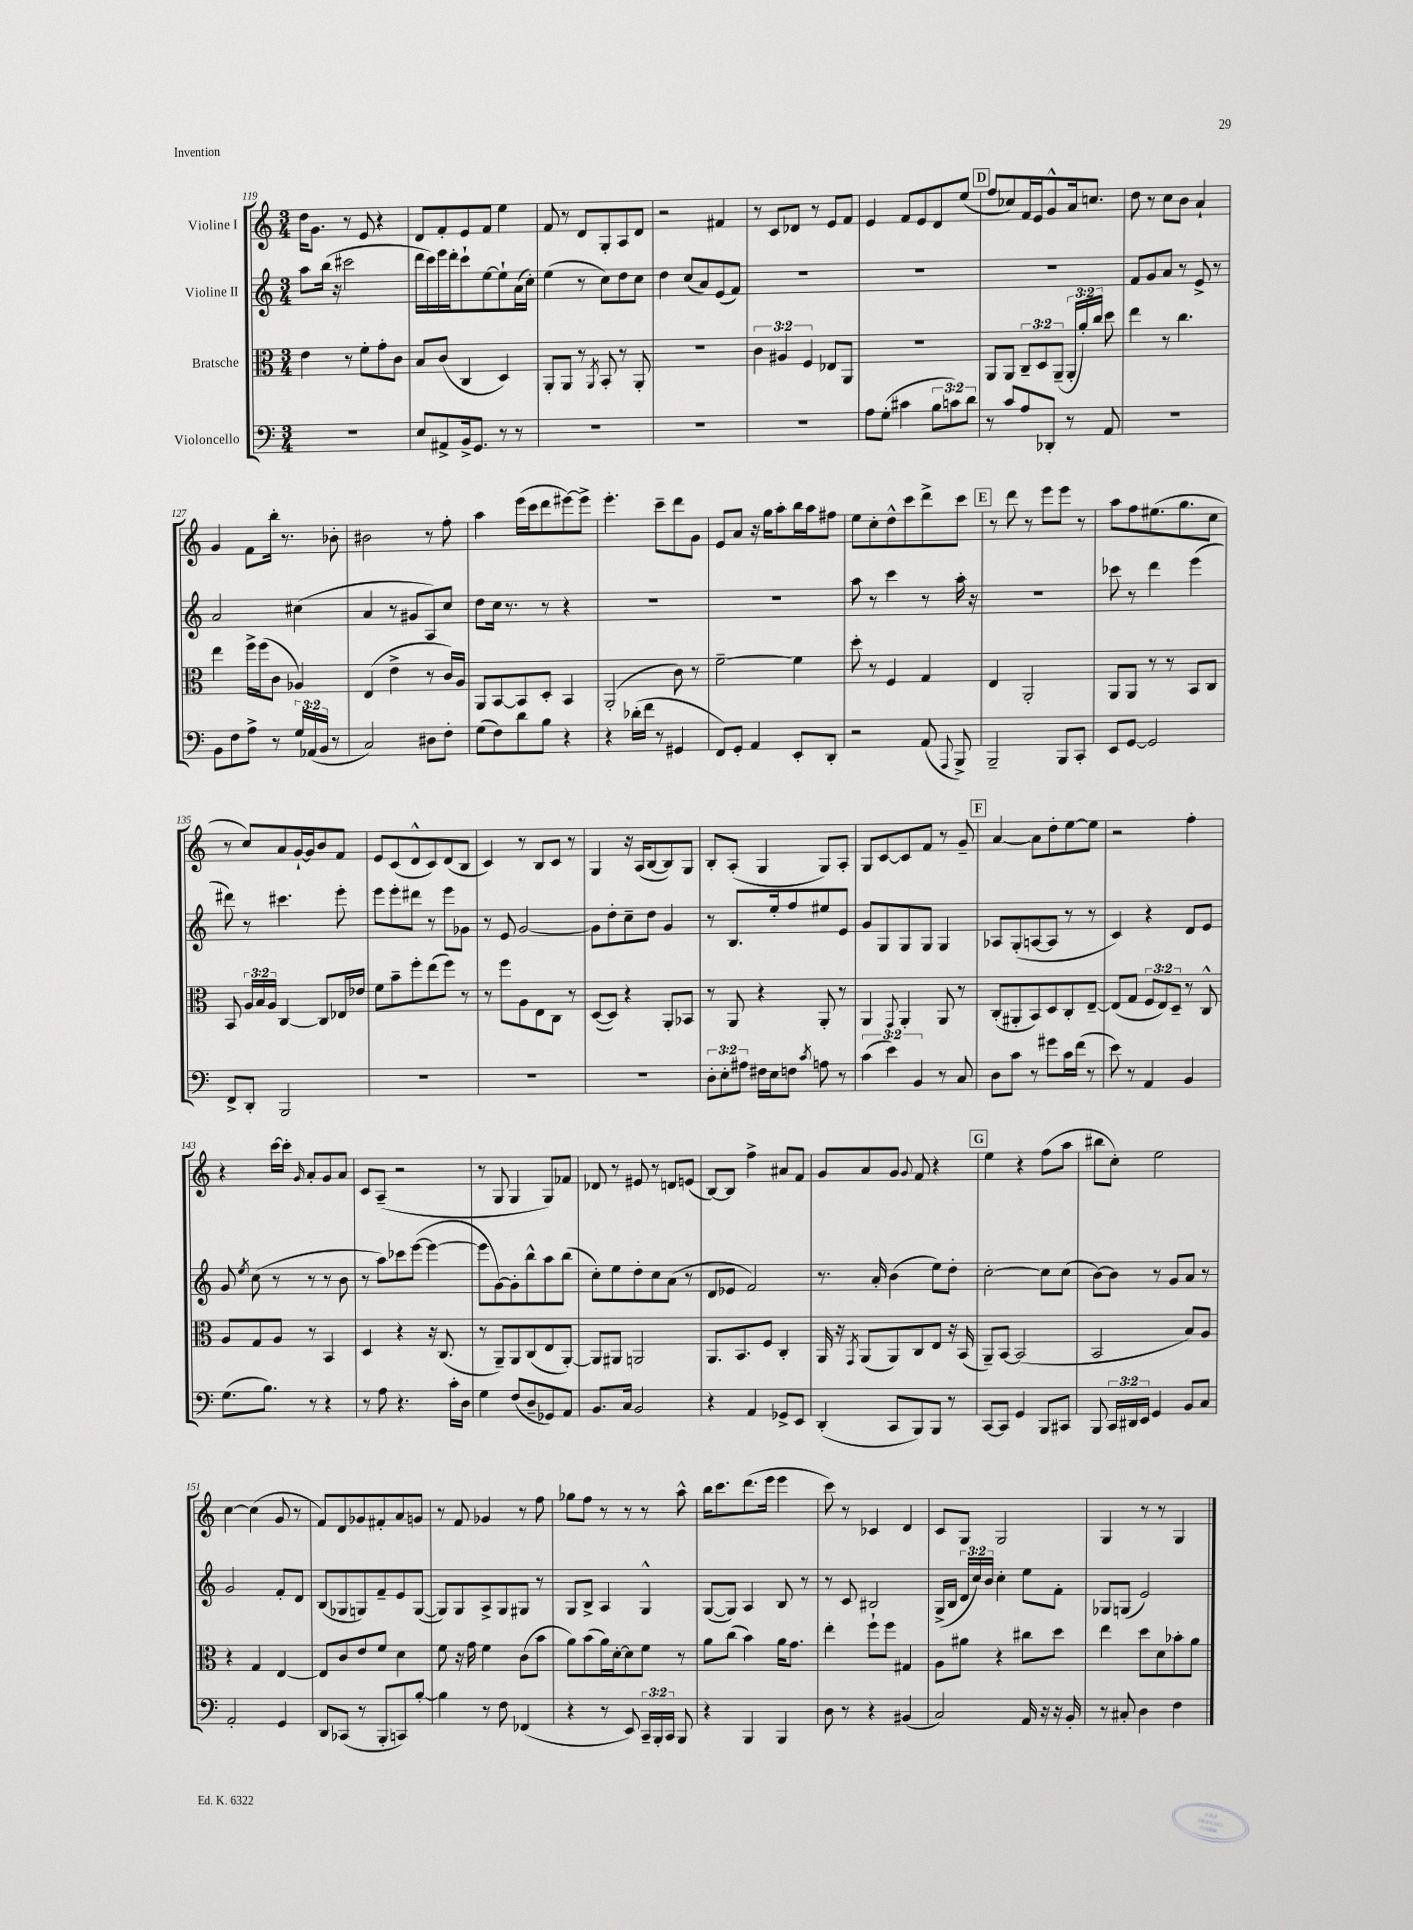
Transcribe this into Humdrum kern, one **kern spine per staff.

**kern	**kern	**kern	**kern
*staff4	*staff3	*staff2	*staff1
*clefF4	*clefC3	*clefG2	*clefG2
*k[]	*k[]	*k[]	*k[]
*M3/4	*M3/4	*M3/4	*M3/4
2.r	4e	8aa	16dd
.	.	.	8.g
.	.	(16bb	.
.	.	16r	.
.	8r	2ccc#	8r
.	8f'	.	8e
.	8g'	.	4r
.	8c	.	.
=	=	=	=
8E	8B	16ddd	8d
.	.	16ccc)	.
8AA#^	(8c	16eee	8f'
.	.	16ddd'	.
16BB^	4C	8ccc`	8e
8.GG	.	.	.
.	.	[8ee	8f
8r	4D)	8ee`]	4ee
8r	.	(16a	.
.	.	16cc')	.
=	=	=	=
2.r	8AA'	(4ee	8f
.	8AA	.	8r
.	8r	8r	8d
.	8qAA	.	.
.	8BB'	8cc)	8G'
.	8r	8dd	8A
.	8AA'	8cc	8d
=	=	=	=
2.r	2.r	4dd	2r
.	.	(8cc	.
.	.	8a)	.
.	.	(8e	4f#
.	.	8f)	.
=	=	=	=
2.r	6c	2.r	8r
.	.	.	8c
.	6A#	.	.
.	.	.	8d-
.	6F	.	.
.	.	.	8r
.	8E-	.	8e
.	8AA	.	8f
=	=	=	=
8A	2.r	2.r	4e
(8G'	.	.	.
4c#	.	.	8f
.	.	.	8e
12B	.	.	8d
12c)	.	.	.
.	.	.	(8ee
12d	.	.	.
=	=	=	=
8r	8AA	2.r	8ff
8c	8AA	.	8cc-)
8A	12C~	.	16f
.	.	.	16e
.	12D	.	.
8DD-'	.	.	8g^^
.	(12AA~	.	.
8r	24AA'	.	16a
.	24a')	.	.
.	.	.	8.cc
.	24cc	.	.
8AA	8dd	.	.
=	=	=	=
2.r	4ee	8f	8dd
.	.	8g	8r
.	8r	8a	8cc
.	4.cc	8r	8b
.	.	8e^	4a`
.	.	8r	.
=	=	=	=
8BB	4ee	2a	4g
8F	.	.	.
8A^	16ff^	.	8f
.	(16ff	.	.
8r	8c	.	16bb'
.	.	.	8.r
24G	4A-)	(4cc#	.
(24AA-	.	.	.
24BB	.	.	.
8r	.	.	8b-'
=	=	=	=
2C)	(4E	4a	2b#
.	4e^	8r	.
.	.	8g#	.
8D#	8r	8A)	8r
8F'	16c)	8cc	8ff'
.	16A	.	.
=	=	=	=
(8G	8AA	8dd	4aa
8F)	[8BB	16cc	.
.	.	8.r	.
8d	8BB]	.	(16eee
.	.	.	16ccc
8B	8D'	8r	8ddd
4r	4BB	4r	[8eee#)
.	.	.	8eee#^]
=	=	=	=
4r	(2AA'	2.r	4.eee'
(16d-'	.	.	.
16f	.	.	.
8r	.	.	8ccc~
4GG#	8c)	.	8ddd
.	8r	.	8g
=	=	=	=
8FF)	[2f~	2.r	8e
8GG'	.	.	8a
4AA	.	.	16r
.	.	.	16gg
.	.	.	8aa'
8EE'	4f]	.	16bb
.	.	.	16aa
8DD'	.	.	8ff#
=	=	=	=
2r	8dd'	8aa	8ee
.	8r	8r	8cc'
.	4F	4ccc	8dd^^
.	.	.	8ccc
(8AA	4G	8r	8ddd^
8qqAAA	.	.	.
8BBB^)	.	16aa'	8ccc
.	.	16r	.
=	=	=	=
2BBB~	4E	2.r	8r
.	.	.	8ddd
.	2AA'	.	8r
.	.	.	8eee
8BBB	.	.	8eee
8CC'	.	.	8r
=	=	=	=
8EE	8AA	8ccc-	8aa
[8GG	8AA	8r	8ff
2GG]	8r	4ddd	(8.ee#
.	8r	.	.
.	.	.	8.gg
.	8BB	(4eee	.
.	8C	.	8cc
=	=	=	=
8FF^	8BB	8ddd#)	8r
8DD'	24A	8r	8cc)
.	24B	.	.
.	24A	.	.
2BBB	[4C	4.ccc#	8a
.	.	.	[16g`
.	.	.	16g]
.	8C]	.	8b
.	16E-	8eee'	8f
.	16e-	.	.
=	=	=	=
2.r	8f	8eee	8e
.	8b~	8eee'	(8c
.	8ff'	8ddd#	8d^^
.	(8ee	8r	8c)
.	8ff)	8eee	(8d
.	8r	8g-	8B
=	=	=	=
2.r	8r	8r	4c)
.	8ff	8e	.
.	8A	[2g	8r
.	8E	.	8B
.	8C	.	8c
.	8r	.	8r
=	=	=	=
2.r	([8D	8g]	4G
.	8D])	8dd'	.
.	4r	8cc~	16r
.	.	.	(16A
.	.	8dd	[8B
.	8AA'	4g	8B])
.	8BB-	.	8G
=	=	=	=
12D'	8r	8r	8B'
12E'	.	.	.
.	8AA	8.B	(8A'
12A#	.	.	.
16F#	4r	.	4G
16E	.	16ee'	.
8F	.	8ff	.
8qc	.	.	.
8A	8AA'	8ee#	8G)
8r	8r	8e	8A'
=	=	=	=
(6c	4AA	8g	8G
.	.	8G	[8c
6e)	.	.	.
.	8qqGG	.	.
.	4AA'	8G	8c]
6BB	.	.	.
.	.	8G	8f
8r	8AA	4G	8r
8C	8r	.	8g~
=	=	=	=
8D	(8C'	8A-	[4a
8c	8AA#'	(8G'	.
8r	8BB)	[8A	8a]
8g#	8D	8A]	8dd'
16c	8C'	8r	[8ee
(16f	.	.	.
8r	[8E~	8r	8ee]
=	=	=	=
8e)	(8E]	4c)	2r
8r	8G	.	.
4AA	12F	4r	.
.	12E)	.	.
.	12D~	.	.
4BB	8r	8d	4ff'
.	8C^^	8e	.
=	=	=	=
(8.G	8A	8g	4r
.	.	8qee	.
.	8G	(8cc	.
8.B)	.	.	.
.	8A	8r	[16ccc
.	.	.	16ccc']
.	.	.	16qqg
8r	8r	8r	8a'
4r	4BB	8r	8g
.	.	8b	8a
=	=	=	=
8r	4D	8r	8c
8A	.	8aa)	(8A~
4.r	4r	8ccc-	2r
.	.	([8eee	.
.	16r	4eee_	.
.	(8.C	.	.
16c'	.	.	.
16D	.	.	.
=	=	=	=
4G	8r	8eee]	8r
.	8AA~)	[8g)	8G
(8F	8AA	8g']	4G
8D~	(8C	8bb^^	.
8GG-)	8E	8aa	8G)
8AA	[8AA')	(8bb	8f-
=	=	=	=
8.BB	8AA]	8cc')	8d-
.	8AA#	8ee	8r
16C	.	.	.
2BB	2AA	8dd'	8e#
.	.	8cc	8r
.	.	(8a	8d
.	.	8r	(8e
=	=	=	=
4r	8.AA	8d	[8B)
.	.	8e-	8B]
.	8.BB	.	.
4AA	.	2f)	4ff^
.	8F	.	.
8GG-^	4C'	.	8a#
8EE	.	.	8f
=	=	=	=
(4DD'	16AA	8.r	8g
.	16r	.	.
.	8qGG	.	.
.	(8AA	.	8a
.	.	16a'	.
8CC	8AA)	(4b	8g
.	.	.	8qqg
8BBB)	8C	.	8f
8BBB	8E	8ee)	4r
8r	16r	8dd'	.
.	(16BB	.	.
=	=	=	=
[8CC	8AA~)	[2cc'	4ee
8CC]	[8BB	.	.
4GG	(2BB]	.	4r
8BBB	.	8cc]	(8ff
8CC#	.	(8cc	8aa
=	=	=	=
8BBB	2BB	[8b)	8bb#
24CC	.	8b]	8cc')
24DD#	.	.	.
24EE	.	.	.
4GG	.	8r	2ee
.	.	8g	.
8BB	8B)	8a	.
8C	8A	8r	.
=	=	=	=
2AA'	4r	2g	[4cc
.	4G	.	(4cc]
4GG	[4E	8f'	8g
.	.	8d	8r
=	=	=	=
8DD	8E]	(8B	8f)
(8CC-	8c	8G-	8d
8r	8e	8G)	8g-
8BBB'	8f	8f~	8f#'
8CC)	4d	8e	8a
[8B'	.	([8G	8g
=	=	=	=
4B]	8f	8G])	8r
.	16r	8G	8f
.	16g	.	.
8r	4f	8A^	4g-
8F	.	8G	.
(4FF-	(8c	8G#	8r
.	8b	8r	8ff
=	=	=	=
4r	8a)	8G	8gg-
.	(8b	8B^	8ff
8r	16a)	4A	8r
.	[16d'	.	.
8EE)	8d]	.	8r
24CC~	8f	4G^^	8r
24BBB'	.	.	.
24CC	.	.	.
8BBB	8r	.	8aa^^
=	=	=	=
4r	8a	([8G	16bb
.	.	.	8.ccc
.	(8cc	8G])	.
4BBB	4b)	4A	(8.ddd
.	.	.	16eee
4BBB	16a	8B	4eee
.	8.g	.	.
.	.	8r	.
=	=	=	=
8D	4ee'	8r	8ccc)
8r	.	8c	8r
4r	8ff`	2B#	4c-
.	8ff	.	.
(4BB#	4G#	.	4d
=	=	=	=
2C)	8A	(16G^	8c
.	.	16B	.
.	8a#	24d	8G
.	.	24cc)	.
.	.	24b	.
.	4r	4cc'	2G
16AA	8cc#	8ee	.
16r	.	.	.
16r	8dd	8f'	.
16BB'	.	.	.
=	=	=	=
8r	4ee	8G-	4G
8C#'	.	(8G	.
4D	8dd	2e)	8r
.	8d	.	8r
4F	8b-'	.	4G
.	8a	.	.
==	==	==	==
*-	*-	*-	*-
